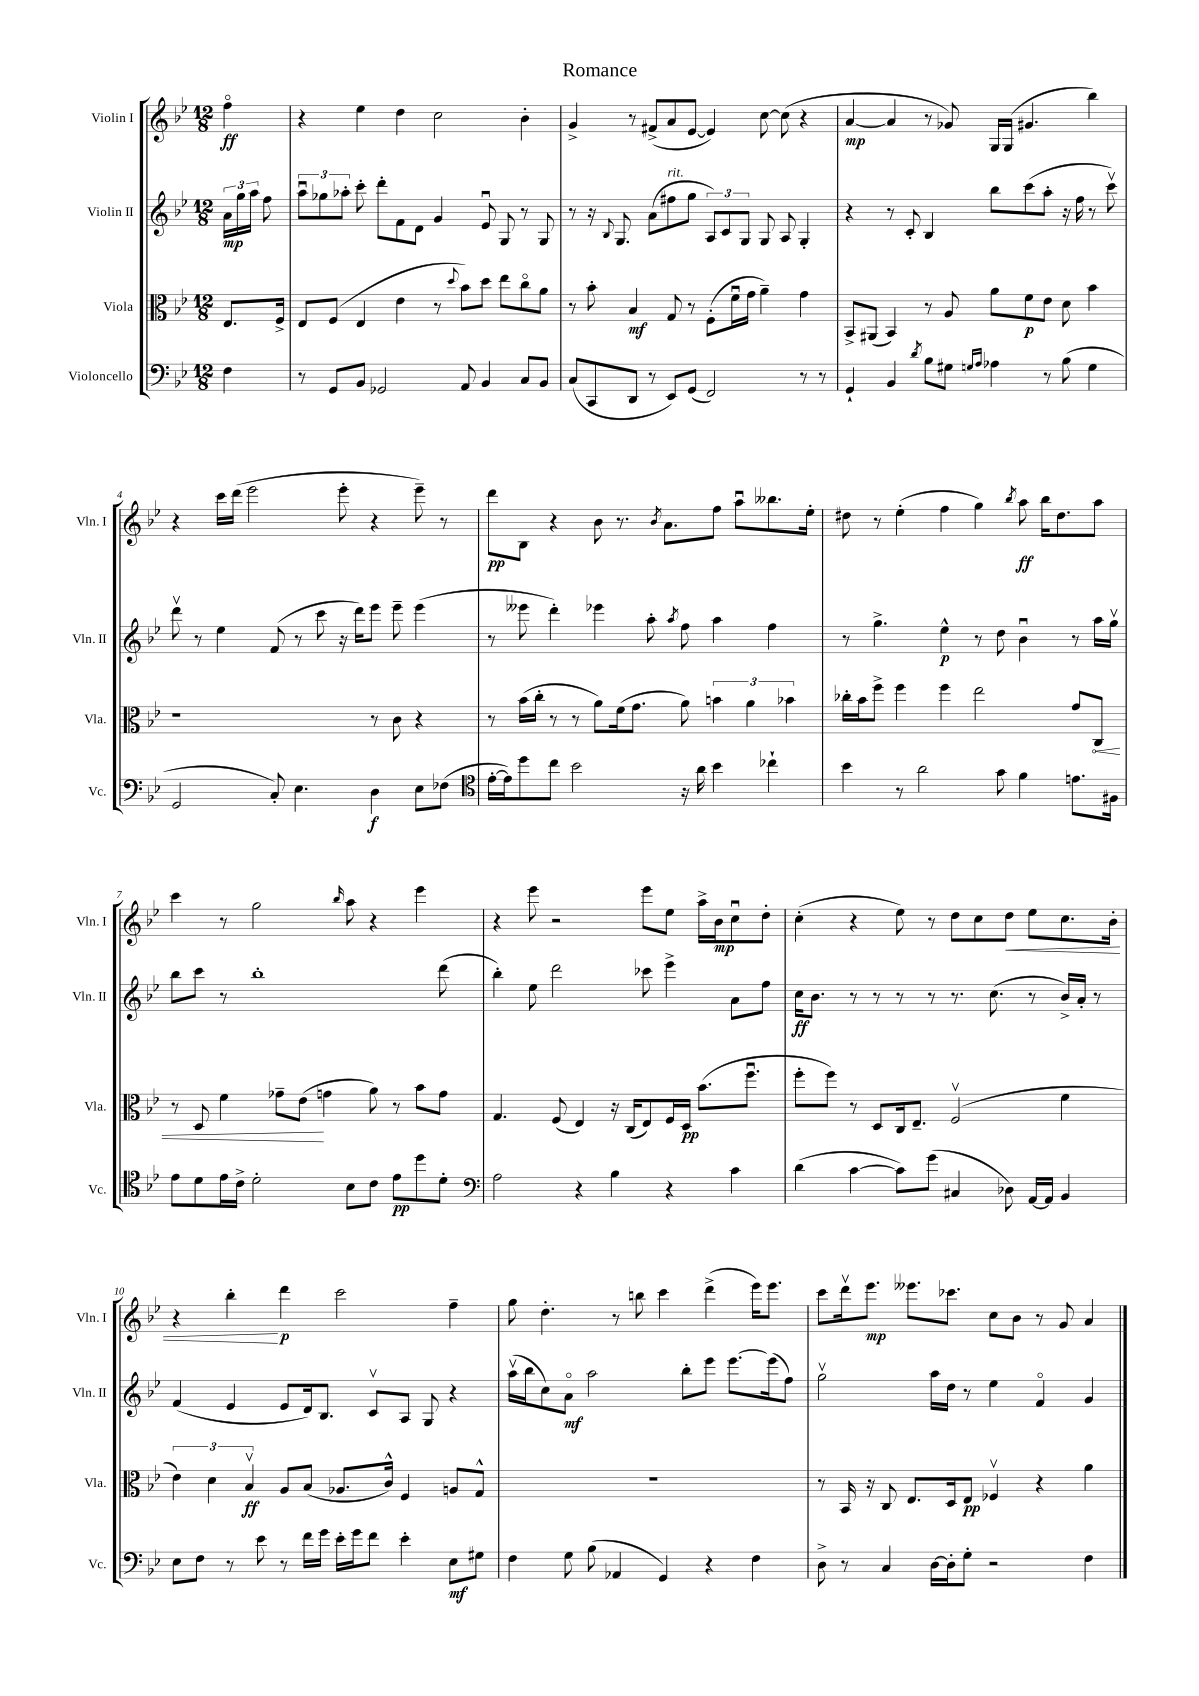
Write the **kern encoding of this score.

**kern	**dynam	**kern	**dynam	**kern	**dynam	**kern	**dynam
*part4	*part4	*part3	*part3	*part2	*part2	*part1	*part1
*staff4	*staff4	*staff3	*staff3	*staff2	*staff2	*staff1	*staff1
*I"Violoncello	*	*I"Viola	*	*I"Violin II	*	*I"Violin I	*
*I'Vc.	*	*I'Vla.	*	*I'Vln. II	*	*I'Vln. I	*
*clefF4	*	*clefC3	*	*clefG2	*	*clefG2	*
*k[b-e-]	*	*k[b-e-]	*	*k[b-e-]	*	*k[b-e-]	*
*M12/8	*	*M12/8	*	*M12/8	*	*M12/8	*
=	=	=	=	=	=	=	=
4F\	.	8.E-/L	.	24a\LL	mp	4ff\	ff
.	.	.	.	24gg\	.	.	.
.	.	.	.	24aa\JJ	.	.	.
.	.	.	.	8ff\	.	.	.
.	.	16F^/Jk	.	.	.	.	.
=1	=1	=1	=1	=1	=1	=1	=1
8r	.	8E-/L	.	12aau\L	.	4r	.
.	.	.	.	12gg-X\	.	.	.
8GG/L	.	(8F/J	.	.	.	.	.
.	.	.	.	12aa-X'\J	.	.	.
8BB-/J	.	4E-/	.	8ccc'\	.	4ee-\	.
2GG-X/	.	.	.	8ddd'\L	.	.	.
.	.	4e-\	.	8f\	.	4dd\	.
.	.	.	.	8d\J	.	.	.
.	.	8r	.	4g/	.	2cc\	.
.	.	8qqdd/	.	.	.	.	.
8AA/	.	8b-\L)	.	.	.	.	.
4BB-/	.	8dd\J	.	8e-u/	.	.	.
.	.	8ee-\L	.	8G/	.	.	.
8C/L	.	8cc\	.	8r	.	4b-'\	.
8BB-/J	.	8a\J	.	8G/	.	.	.
=2	=2	=2	=2	=2	=2	=2	=2
(8C/L	.	8r	.	8r	.	4g^/	.
8CC/	.	8b-'\	.	16r	.	.	.
.	.	.	.	8qqB-/	.	.	.
.	.	.	.	8.G/	.	.	.
8DD/J	.	4B-/	mf	.	.	8r	.
8r	.	.	.	(8a\L	.	(8f#X^/L	.
!	!	!	!	!LO:TX:a:i:t=rit.	!	!	!
8EE-/L)	.	8G/	.	8ff#X\	.	8a/	.
(8GG/J	.	8r	.	8gg\J	.	[8e-/J	.
2FF/)	.	(8F'\L	.	12A/L)	.	4e-/])	.
.	.	.	.	12c/	.	.	.
.	.	16fu\L	.	.	.	.	.
.	.	.	.	12G/J	.	.	.
.	.	16g\JJ	.	.	.	.	.
.	.	4a~\)	.	8G/	.	[8cc\	.
.	.	.	.	8A/	.	(8cc\]	.
8r	.	4g\	.	4G'/	.	4r	.
8r	.	.	.	.	.	.	.
=3	=3	=3	=3	=3	=3	=3	=3
4GG`/	.	8BB-^/L	.	4r	.	[4a/	mp
.	.	(8AA#X/J	.	.	.	.	.
4BB-/	.	4BB-/)	.	8r	.	4a/]	.
.	.	.	.	8c'/	.	.	.
8qd/	.	.	.	.	.	.	.
8B-\L	.	8r	.	4B-/	.	8r	.
8G#X\J	.	8A/	.	.	.	8g-X/)	.
16qqGn/LL	.	.	.	.	.	.	.
16qqA/JJ	.	.	.	.	.	.	.
4A-X\	.	8a\L	.	8bb-\L	.	16G/LL	.
.	.	.	.	.	.	(16G/JJ	.
.	.	8f\	p	(8ccc\	.	4.g#X/	.
8r	.	8e-\J	.	8aa'\J	.	.	.
(8B-\	.	8d\	.	16r	.	.	.
.	.	.	.	16ff\	.	.	.
4G\	.	4b-\	.	8r	.	4bb-\)	.
.	.	.	.	8cccv\)	.	.	.
!!LO:LB:g=z
=4	=4	=4	=4	=4	=4	=4	=4
2GG/	.	1r	.	8dddv\	.	4r	.
.	.	.	.	8r	.	.	.
.	.	.	.	4ee-\	.	16ccc\LL	.
.	.	.	.	.	.	(16ddd\JJ	.
.	.	.	.	.	.	2eee-\	.
8C'/)	.	.	.	(8f/	.	.	.
4.E-\	.	.	.	8r	.	.	.
.	.	.	.	8ccc\	.	.	.
.	.	.	.	16r	.	8eee-'\	.
.	.	.	.	16ddd\KL)	.	.	.
4D\	f	8r	.	8eee-\J	.	4r	.
.	.	8c\	.	8eee-~\	.	.	.
8E-\L	.	4r	.	(4eee-\	.	8eee-~\)	.
(8F-X\J	.	.	.	.	.	8r	.
=5	=5	=5	=5	=5	=5	=5	=5
*clefC4	*	*	*	*	*	*	*
[16e-'\LL	.	8r	.	8r	.	8ddd\L	pp
16e-\J])	.	.	.	.	.	.	.
8dd\	.	(16b-\LL	.	8eee--X\	.	8B-\J	.
.	.	16cc'\JJ	.	.	.	.	.
8cc\J	.	8r	.	4ddd'\)	.	4r	.
2b-\	.	8r	.	.	.	.	.
.	.	8a\L)	.	4eee-X\	.	8b-\	.
.	.	(16f\k	.	.	.	8.r	.
.	.	8.g\J	.	.	.	.	.
.	.	.	.	8aa'\	.	.	.
.	.	.	.	.	.	8qb-/	.
.	.	.	.	.	.	8.a\L	.
.	.	.	.	8qaa/	.	.	.
16r	.	8a\)	.	8ff\	.	.	.
16a\	.	.	.	.	.	.	.
4b-\	.	6bn\	.	4aa\	.	8ff\J	.
.	.	.	.	.	.	8aau\L	.
.	.	6a\	.	.	.	.	.
4cc-X`\	.	.	.	4ff\	.	8.bb--X\	.
.	.	6b-X\	.	.	.	.	.
.	.	.	.	.	.	16ee-'\Jk	.
=6	=6	=6	=6	=6	=6	=6	=6
4b-\	.	16cc-X'\LL	.	8r	.	8dd#X\	.
.	.	16b-\J	.	.	.	.	.
.	.	8ff^\J	.	4.gg^\	.	8r	.
8r	.	4ff\	.	.	.	(4ee-'\	.
2a\	.	.	.	.	.	.	.
.	.	4ff\	.	4ee-^^\	p	4ff\	.
.	.	2ee-\	.	8r	.	4gg\)	.
8g\	.	.	.	8dd\	.	.	.
.	.	.	.	.	.	8qbb-/	.
4f\	.	.	.	4b-u\	.	8aa\	ff
.	.	.	.	.	.	16bb-\KL	.
.	.	.	.	.	.	8.dd#\	.
8.en\L	.	8g/L	.	8r	.	.	.
!	!	!	!LO:HP:b	!	!	!	!
.	.	8C/J	<	16aa\LL	.	8aa\J	.
16F#X\Jk	.	.	.	16ggv\JJ	.	.	.
!!LO:LB:g=z
=7	=7	=7	=7	=7	=7	=7	=7
8e-\L	.	8r	.	8bb-\L	.	4ccc\	.
8d\	.	8D/	.	8ccc\J	.	.	.
16e-\L	.	4f\	.	8r	.	8r	.
16c^\JJ	.	.	.	.	.	.	.
2d'\	.	.	.	1bb-'	.	2gg\	.
.	.	8g-X~\L	.	.	.	.	.
.	.	(8e-\J	.	.	.	.	.
.	.	4gn\	[	.	.	.	.
.	.	.	.	.	.	16qqbb-/	.
8B-\L	.	.	.	.	.	8aa\	.
8c\J	.	8a\)	.	.	.	4r	.
8e-\L	pp	8r	.	.	.	.	.
8dd\	.	8b-\L	.	.	.	4eee-\	.
8d'\J	.	8g\J	.	(8ddd\	.	.	.
=8	=8	=8	=8	=8	=8	=8	=8
*clefF4	*	*	*	*	*	*	*
2A\	.	4.G/	.	4bb-'\)	.	4r	.
.	.	.	.	8ee-\	.	8eee-\	.
.	.	(8F/	.	2ddd\	.	2r	.
4r	.	4E-/)	.	.	.	.	.
4B-\	.	16r	.	.	.	.	.
.	.	(16C/KL	.	.	.	.	.
.	.	8E-/)	.	8ccc-X\	.	8eee-\L	.
4r	.	16F/L	.	4eee-^\	.	8ee-\J	.
.	.	16D/JJ	pp	.	.	.	.
.	.	(8.b-\L	.	.	.	16aa^\LL	.
.	.	.	.	.	.	16b-\J	mp
4c\	.	.	.	8a\L	.	8ccu\	.
.	.	8.ffu\J	.	.	.	.	.
.	.	.	.	8ff\J	.	8dd'\J	.
=9	=9	=9	=9	=9	=9	=9	=9
(4d\	.	8ff'\L	.	16cc\KL	ff	(4cc'\	.
.	.	.	.	8.b-\J	.	.	.
.	.	8ff\J)	.	.	.	.	.
[4c\	.	8r	.	8r	.	4r	.
.	.	8D/L	.	8r	.	.	.
8c\L])	.	16C/k	.	8r	.	8ee-\)	.
.	.	8.E-~/J	.	.	.	.	.
(8g\J	.	.	.	8r	.	8r	.
4C#X/	.	(2Fv/	.	8.r	.	8dd\L	.
.	.	.	.	.	.	8cc\	.
.	.	.	.	(8.cc\	.	.	.
!	!	!	!	!	!	!	!LO:HP:b
8D-X\)	.	.	.	.	.	8dd\J	<
[16AA/LL	.	.	.	8r	.	8ee-\L	.
16AA/JJ]	.	.	.	.	.	.	.
4BB-/	.	4f\	.	16b-^/LL)	.	8.cc\	.
.	.	.	.	16a'/JJ	.	.	.
.	.	.	.	8r	.	.	.
.	.	.	.	.	.	16b-'\Jk	.
!!LO:LB:g=z
=10	=10	=10	=10	=10	=10	=10	=10
8E-\L	.	6e-\)	.	(4f/	.	4r	.
8F\J	.	.	.	.	.	.	.
.	.	6d\	.	.	.	.	.
8r	.	.	.	4e-/	.	4bb-'\	.
.	.	6B-v/	ff	.	.	.	.
8e-\	.	.	.	.	.	.	.
8r	.	8A/L	.	8e-/L	.	4ddd\	[ p
16f\LL	.	(8B-/J	.	16d/k)	.	.	.
16g\JJ	.	.	.	8.B-/J	.	.	.
16e-'\LL	.	8.A-X/L	.	.	.	2ccc\	.
16g\J	.	.	.	.	.	.	.
8f\J	.	.	.	8cv/L	.	.	.
.	.	16c^^/Jk)	.	.	.	.	.
4e-'\	.	4F/	.	8A/J	.	.	.
.	.	.	.	8G/	.	.	.
8E-\L	mf	8An/L	.	4r	.	4ff~\	.
8G#X\J	.	8G^^/J	.	.	.	.	.
=11	=11	=11	=11	=11	=11	=11	=11
4F\	.	1.r	.	(16aav\LL	.	8gg\	.
.	.	.	.	16bb-\J	.	.	.
.	.	.	.	8cc\)	.	4.dd'\	.
8G\	.	.	.	8a\J	mf	.	.
(8B-\	.	.	.	2aa\	.	.	.
4AA-X/	.	.	.	.	.	8r	.
.	.	.	.	.	.	8bbn\	.
4GG/)	.	.	.	.	.	4ccc\	.
.	.	.	.	8bb-'\L	.	.	.
4r	.	.	.	8eee-\J	.	(4ddd^\	.
.	.	.	.	[8.eee-\L	.	.	.
4F\	.	.	.	.	.	16eee-\KL)	.
.	.	.	.	(16eee-\k]	.	8.eee-\J	.
.	.	.	.	8ff\J)	.	.	.
=12	=12	=12	=12	=12	=12	=12	=12
8D^\	.	8r	.	2ggv\	.	8ccc\L	.
8r	.	16BB-/	.	.	.	16dddv\k	.
.	.	16r	.	.	.	8.eee-\J	mp
4C/	.	8C/	.	.	.	.	.
.	.	8.E-/L	.	.	.	8.eee--X\L	.
[16D\LL	.	.	.	16aa\LL	.	.	.
16D'\J]	.	16D/k	.	16dd\JJ	.	8.ccc-X\J	.
8G'\J	.	8E-/J	pp	8r	.	.	.
2r	.	4F-Xv/	.	4ee-\	.	8cc\L	.
.	.	.	.	.	.	8b-\J	.
.	.	4r	.	4f/	.	8r	.
.	.	.	.	.	.	8g/	.
4F\	.	4a\	.	4g/	.	4a/	.
==	==	==	==	==	==	==	==
*-	*-	*-	*-	*-	*-	*-	*-
